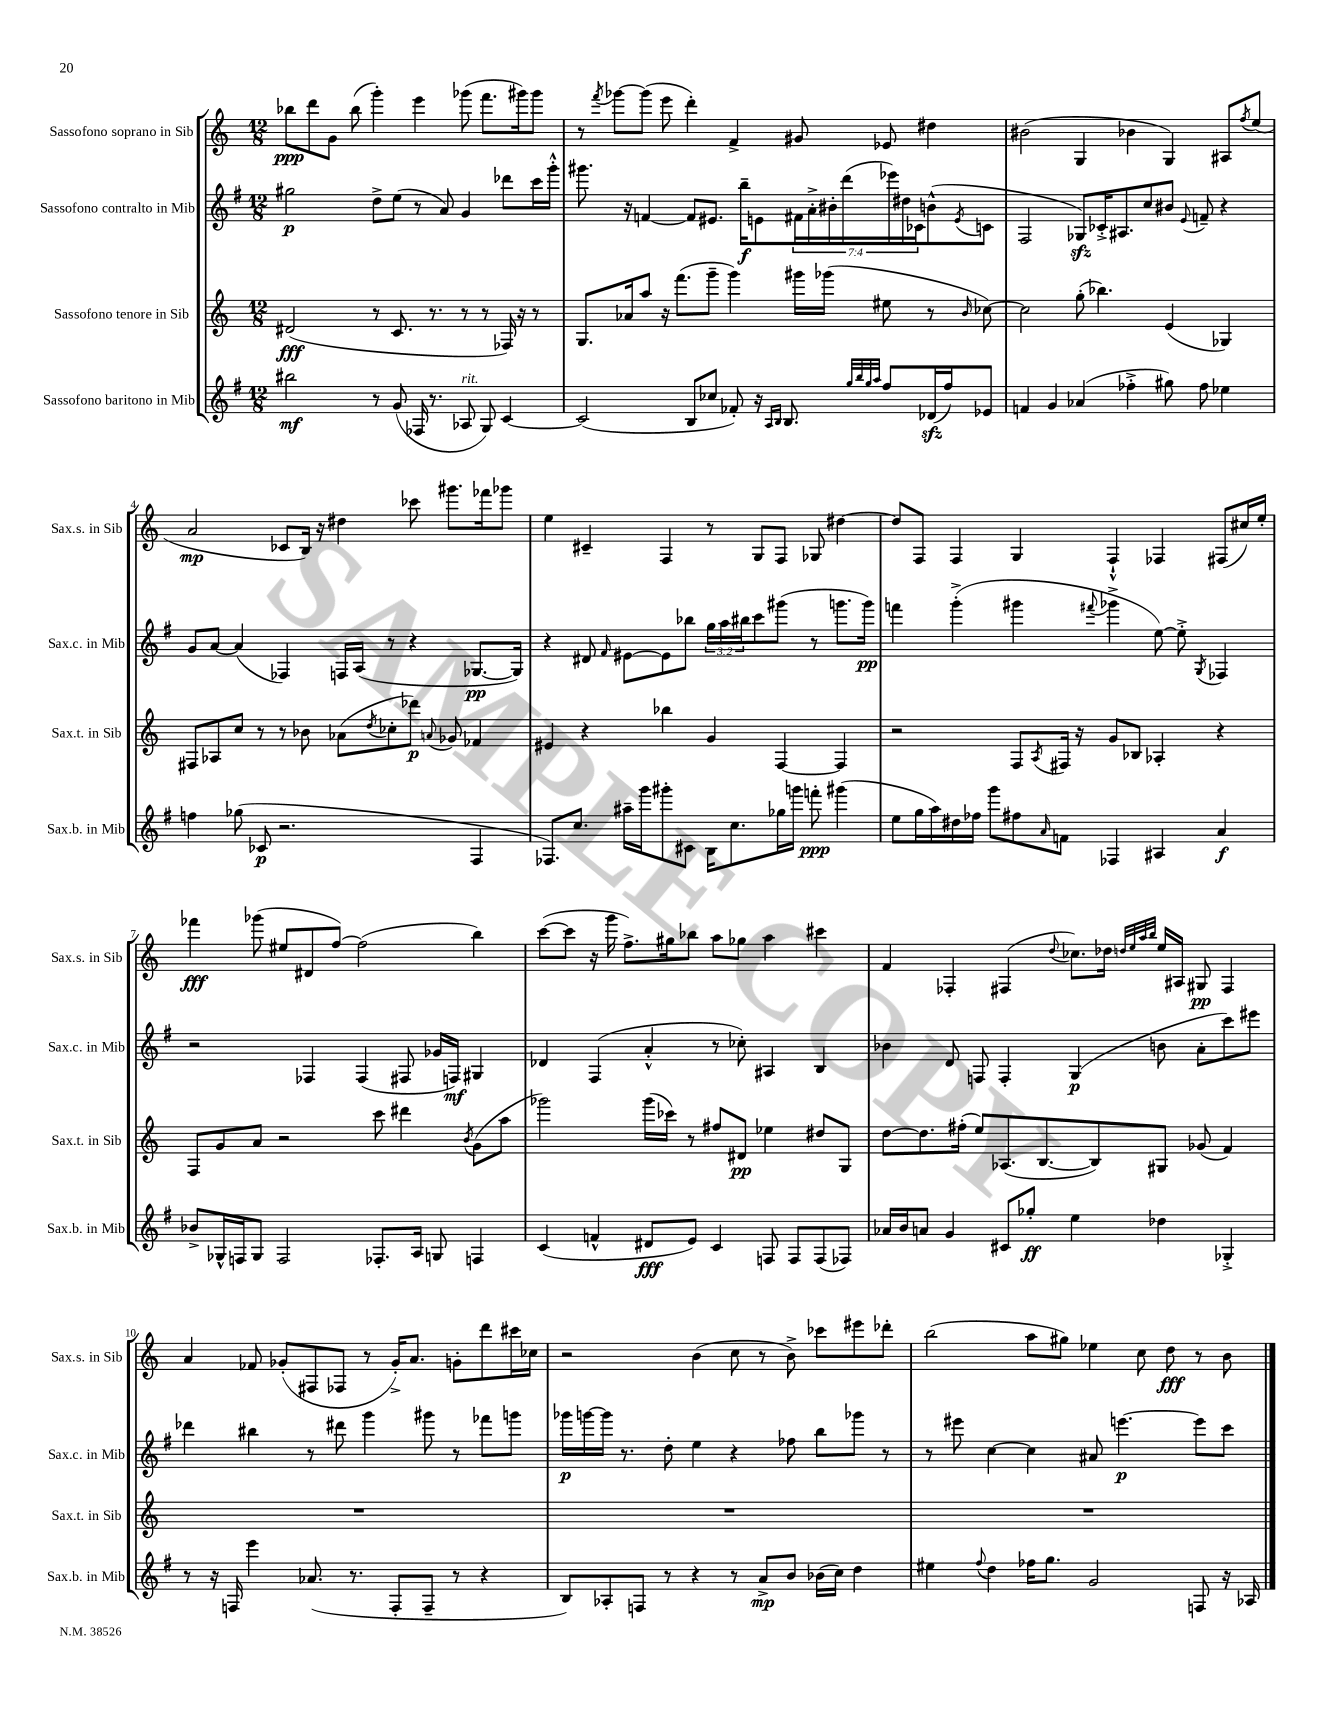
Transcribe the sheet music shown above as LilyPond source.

<<
\new StaffGroup <<
\new Staff = "s0" \with { instrumentName = "Sassofono soprano in Sib" shortInstrumentName = "Sax.s. in Sib" } {
    \clef treble \key c \major \numericTimeSignature \time 12/8
    bes''8\ppp d'''8 g'8 bes''8( g'''4-.) e'''4 ges'''8( f'''8. gis'''16) gis'''8 |
    r8 \acciaccatura { f'''8 } ges'''8~ ges'''8( e'''8 d'''4-.) f'4-> gis'8 ees'8 dis''4 |
    bis'2( g4 bes'4 g4) ais8 \acciaccatura { f''8 } e''8( |
    a'2\mp ces'8 b16) r16 dis''4 ces'''8 gis'''8. fes'''16 ges'''8 |
    e''4 cis'4-- f4 r8 g8 f8 ges8 dis''4~ |
    dis''8 f8 f4 g4 f4-!-^ fes4 fis8( cis''16) e''16-. |
    fes'''4\fff ges'''8( eis''8 dis'8 f''8~) f''2( b''4) |
    c'''8~( c'''8 r16 g'''16 f''8.->) gis''16 bes''8 a''8 ges''8 a''4 cis'''4 |
    f'4 fes4-. fis4( \appoggiatura { d''8 } ces''8.) des''16 \grace { d''32 e''32 a''32 b''32 } e''16 ais16 gis8\pp fis4 |
    a'4 fes'8 ges'8-.( fis8 fes8 r8 ges'16-.->) a'8. g'8-. d'''8 cis'''16 ces''16 |
    r2 b'4( c''8 r8 b'8->) ces'''8 eis'''8 des'''8-. |
    b''2( a''8 gis''8) ees''4 c''8 d''8\fff r8 b'8 \bar "|." |
}
\new Staff = "s1" \with { instrumentName = "Sassofono contralto in Mib" shortInstrumentName = "Sax.c. in Mib" } {
    \clef treble \key g \major \numericTimeSignature \time 12/8 \override Staff.TupletNumber.text = #tuplet-number::calc-fraction-text
    gis''2\p d''8-> e''8( r8 a'8) g'4 des'''8 c'''16 g'''16-.-^ |
    gis'''8. r16 f'4~ f'8 eis'8. b''16--\f e'8 \tuplet 7/4 { fis'16 a'16-.-> bis'16-. d'''16( ees'''16) dis''16 ces'16 } b'8-^( \acciaccatura { e'8 } c'8 |
    fis2 ges8\sfz) ces'16-.-> ais8. c''8 bis'8 \appoggiatura { e'8 } f'8-- r4 |
    g'8 a'8~ a'4( fes4) f16 a16( r8 r4 ges8.~\pp ges16) |
    r4 dis'8 \grace { fis'16 } eis'8~ eis'8 bes''8 \tuplet 3/2 { g''16 a''16 bis''16 } c'''8 gis'''8( r8 g'''8. g'''16\pp) |
    f'''4 g'''4-.->( gis'''4 \appoggiatura { fis'''8 } ges'''4-> e''8~) e''8-.-> \acciaccatura { g8 } fes4 |
    r2 fes4 fes4( fis8 ges'16 f16\mf) gis4 |
    des'4 fis4( a'4-.-^ r8 ces''8-.) ais4 b4 |
    bes'4 d'8 f8 f4-. g4\p( b'8 a'8-. c'''8) eis'''8 |
    des'''4 bis''4 r8 dis'''8 g'''4 gis'''8 r8 fes'''8 g'''8 |
    ges'''16\p g'''16~ g'''16 r8. d''8-. e''4 r4 fes''8 b''8 ges'''8 r8 |
    r8 eis'''8 c''4~ c''4 ais'8 e'''4.~\p e'''8 c'''8 \bar "|." |
}
\new Staff = "s2" \with { instrumentName = "Sassofono tenore in Sib" shortInstrumentName = "Sax.t. in Sib" } {
    \clef treble \key c \major \numericTimeSignature \time 12/8
    dis'2\fff( r8 c'8. r8. r8 r8 fes16) r16 r8 |
    g8. aes'16 a''8 r16 f'''8.( g'''8-- g'''4) gis'''16 ges'''16( eis''8 r8 \grace { b'16 } ces''8~) |
    ces''2 g''8-.( bes''4.) e'4( ges4) |
    fis8 aes8 c''8 r8 r8 bes'8 aes'8( \acciaccatura { d''8 } ces''8-. des'''8\p) \appoggiatura { a'8 } ges'8 fes'4 |
    eis'4 r4 bes''4 g'4 f4~ f4 |
    r2 f8 \acciaccatura { a8 } fis16 r16 g'8 bes8 aes4-. r4 |
    f8 g'8 a'8 r2 c'''8 dis'''4 \acciaccatura { b'8 } g'8( a''8 |
    ges'''2) ges'''16( ces'''16) r8 fis''8 dis'8\pp ees''4 dis''8 g8 |
    d''8~ d''8. fis''16-.( e''8) aes8.( b8.~ b8) gis8 ges'8( f'4) |
    R1. |
    R1. |
    R1. \bar "|." |
}
\new Staff = "s3" \with { instrumentName = "Sassofono baritono in Mib" shortInstrumentName = "Sax.b. in Mib" } {
    \clef treble \key g \major \numericTimeSignature \time 12/8
    bis''2\mf r8 g'8( fes16 r8. aes8^\markup { \italic "rit." } g8) c'4~ |
    c'2( b8 ces''8 fes'8-.) r16 \grace { a16 b16 } b8. \grace { g''32 b''32 g''32 a''32 } fis''8 des'16\sfz( fis''16) ees'8 |
    f'4 g'4 aes'4( fes''4-.-> gis''8) fes''8 ees''4 |
    f''4 ges''8( ces'8\p r2. fis4 |
    fes8.) c''8. ais''16-- g'''16 gis'''8-. cis'8 b16 c''8. ges''16 g'''16 f'''8-.\ppp gis'''4( |
    e''8 g''16 a''16) dis''16 fes''16 g'''8 fis''8 \grace { a'16 } f'8 fes4 ais4 a'4\f |
    bes'8-> ges16-^ f16 ges8 f2 fes8.-. a16 g8 f4 |
    c'4( f'4-^ dis'8\fff e'8) c'4 f8 f8 f8( fes8) |
    aes'16 b'16 a'8 g'4 cis'8 ges''8-.\ff e''4 des''4 ges4-.-> |
    r8 r16 f16 e'''4 aes'8.( r8. f8-. f8-- r8 r4 |
    b8) aes8-. f8 r8 r4 r8 a'8->\mp b'8 bes'16( c''16) d''4 |
    eis''4 \appoggiatura { fis''8 } d''4 fes''16 g''8. g'2 f8 r16 aes16 \bar "|." |
}
>>
>>
